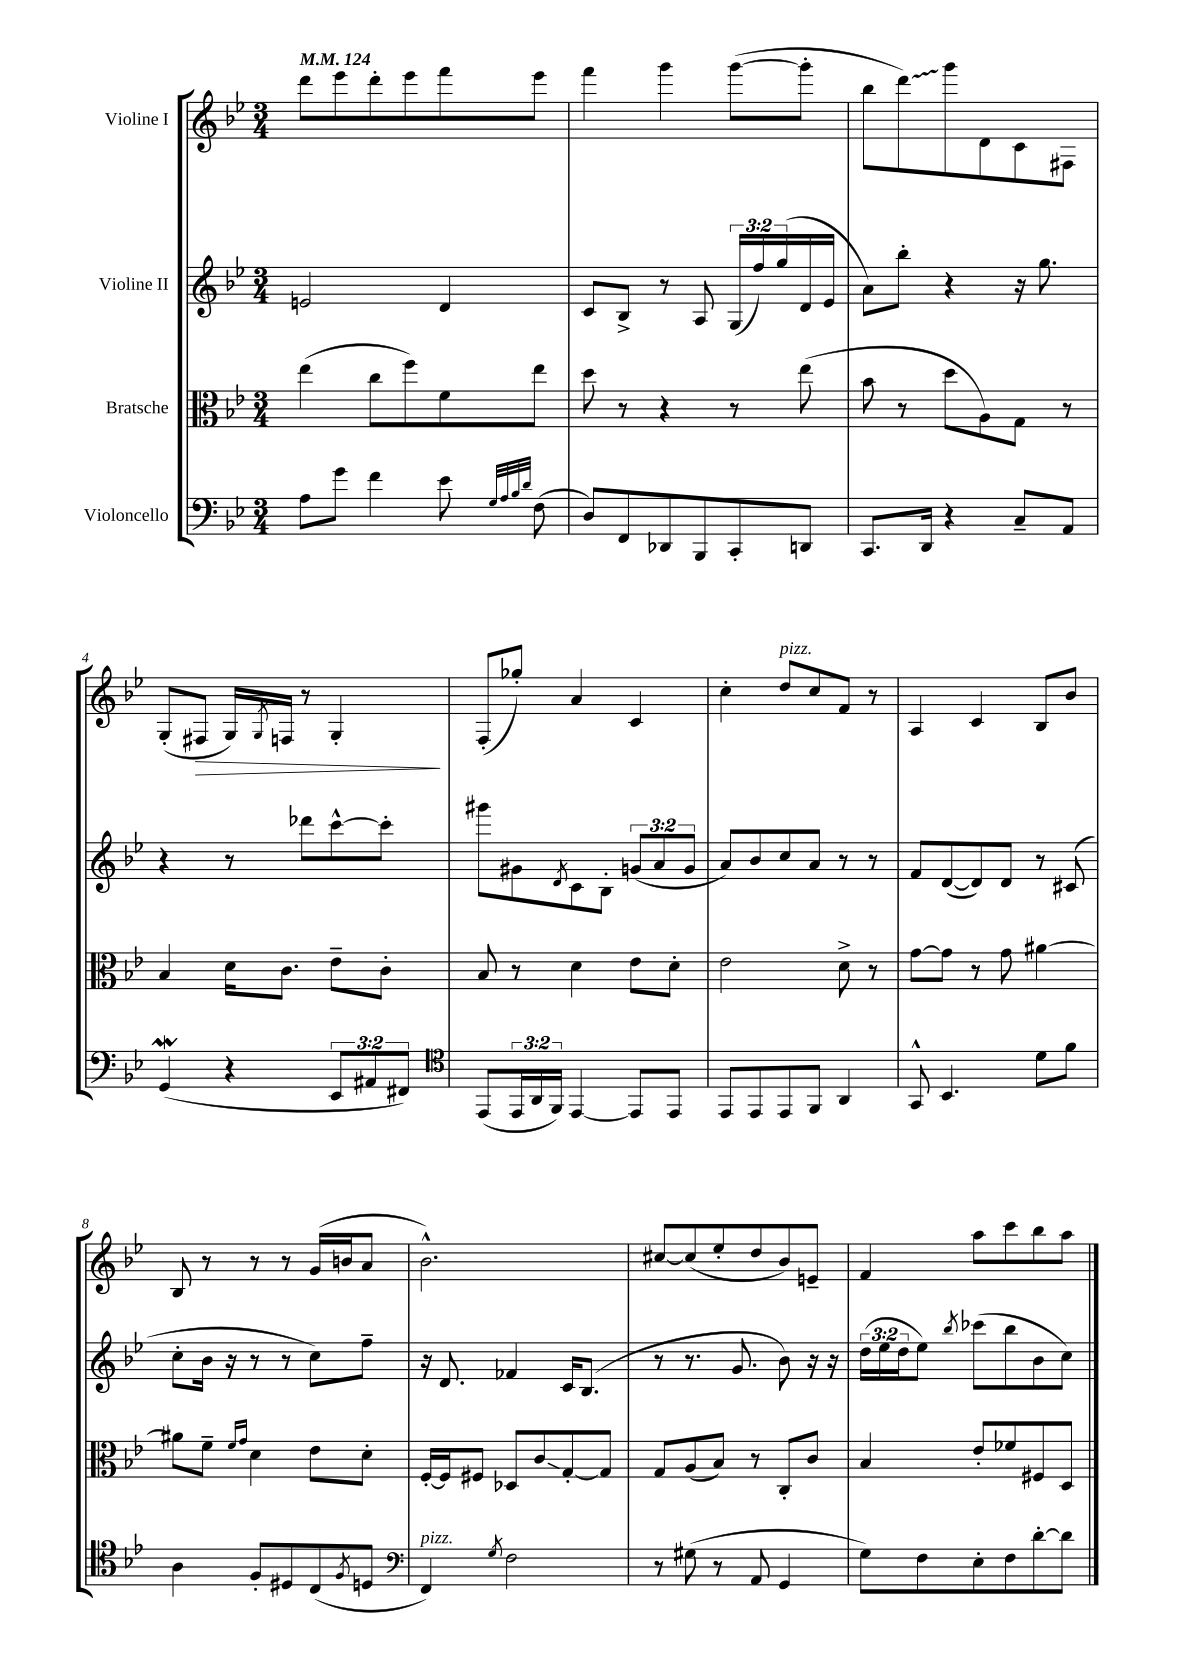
<<
\new StaffGroup <<
\new Staff = "s0" \with { instrumentName = "Violine I" } {
    \clef treble \key bes \major \numericTimeSignature \time 3/4 \tempo 4 = 124
    d'''8 ees'''8 d'''8-. ees'''8 f'''8 ees'''8 |
    f'''4 g'''4 g'''8~( g'''8-. |
    bes''8 \once \override Glissando.style = #'zigzag d'''8\glissando) g'''8 d'8 c'8 fis8 |
    g8-.( fis8\> g16) \acciaccatura { g8 } f16 r8 g4-.\! |
    f8-.( ges''8-.) a'4 c'4 |
    c''4-. d''8^\markup { \italic "pizz." } c''8 f'8 r8 |
    a4 c'4 bes8 bes'8 |
    bes8 r8 r8 r8 g'16( b'16 a'8 |
    bes'2.-^) |
    cis''8~ cis''8( ees''8-. d''8 bes'8) e'8-- |
    f'4 a''8 c'''8 bes''8 a''8 \bar "|." |
}
\new Staff = "s1" \with { instrumentName = "Violine II" } {
    \clef treble \key bes \major \numericTimeSignature \time 3/4 \override Staff.TupletNumber.text = #tuplet-number::calc-fraction-text
    e'2 d'4 |
    c'8 bes8-> r8 a8 \tuplet 3/2 { g16( f''16) g''16( } d'16 ees'16 |
    a'8) bes''8-. r4 r16 g''8. |
    r4 r8 des'''8 c'''8~-^ c'''8-. |
    gis'''8 gis'8 \acciaccatura { d'8 } c'8 bes8-. \tuplet 3/2 { g'8( a'8 g'8 } |
    a'8) bes'8 c''8 a'8 r8 r8 |
    f'8 d'8~( d'8) d'8 r8 cis'8( |
    c''8-. bes'16 r16 r8 r8 c''8) f''8-- |
    r16 d'8. fes'4 c'16 bes8.( |
    r8 r8. g'8. bes'8) r16 r16 |
    \tuplet 3/2 { d''16( ees''16 d''16 } ees''8) \acciaccatura { bes''8 } ces'''8( bes''8 bes'8 c''8) \bar "|." |
}
\new Staff = "s2" \with { instrumentName = "Bratsche" } {
    \clef alto \key bes \major \numericTimeSignature \time 3/4
    ees''4( c''8 f''8) f'8 ees''8 |
    d''8 r8 r4 r8 ees''8( |
    bes'8 r8 d''8 a8) g8 r8 |
    bes4 d'16 c'8. ees'8-- c'8-. |
    bes8 r8 d'4 ees'8 d'8-. |
    ees'2 d'8-> r8 |
    g'8~ g'8 r8 g'8 ais'4~ |
    ais'8 f'8-- \grace { f'16 g'16 } d'4 ees'8 d'8-. |
    f16~-. f16 fis8 des8 c'8\glissando g8~-. g8 |
    g8 a8( bes8) r8 c8-. c'8 |
    bes4 ees'8-. fes'8 fis8 d8 \bar "|." |
}
\new Staff = "s3" \with { instrumentName = "Violoncello" } {
    \clef bass \key bes \major \numericTimeSignature \time 3/4 \override Staff.TupletNumber.text = #tuplet-number::calc-fraction-text
    a8 g'8 f'4 ees'8 \grace { g32 a32 bes32 d'32 } f8( |
    d8) f,8 des,8 bes,,8 c,8-. d,8 |
    c,8. d,16 r4 c8-- a,8 |
    g,4\mordent( r4 \tuplet 3/2 { ees,8 ais,8 fis,8) } |
    \clef tenor ees,8( \tuplet 3/2 { ees,16 a,16 f,16) } ees,4~ ees,8 ees,8 |
    ees,8 ees,8 ees,8 f,8 a,4 |
    g,8-^ bes,4. d'8 f'8 |
    a4 f8-. dis8 c8( \acciaccatura { f8 } d8 |
    \clef bass f,4^\markup { \italic "pizz." }) \acciaccatura { g8 } f2 |
    r8 gis8( r8 a,8 g,4 |
    g8) f8 ees8-. f8 d'8~-. d'8 \bar "|." |
}
>>
>>
